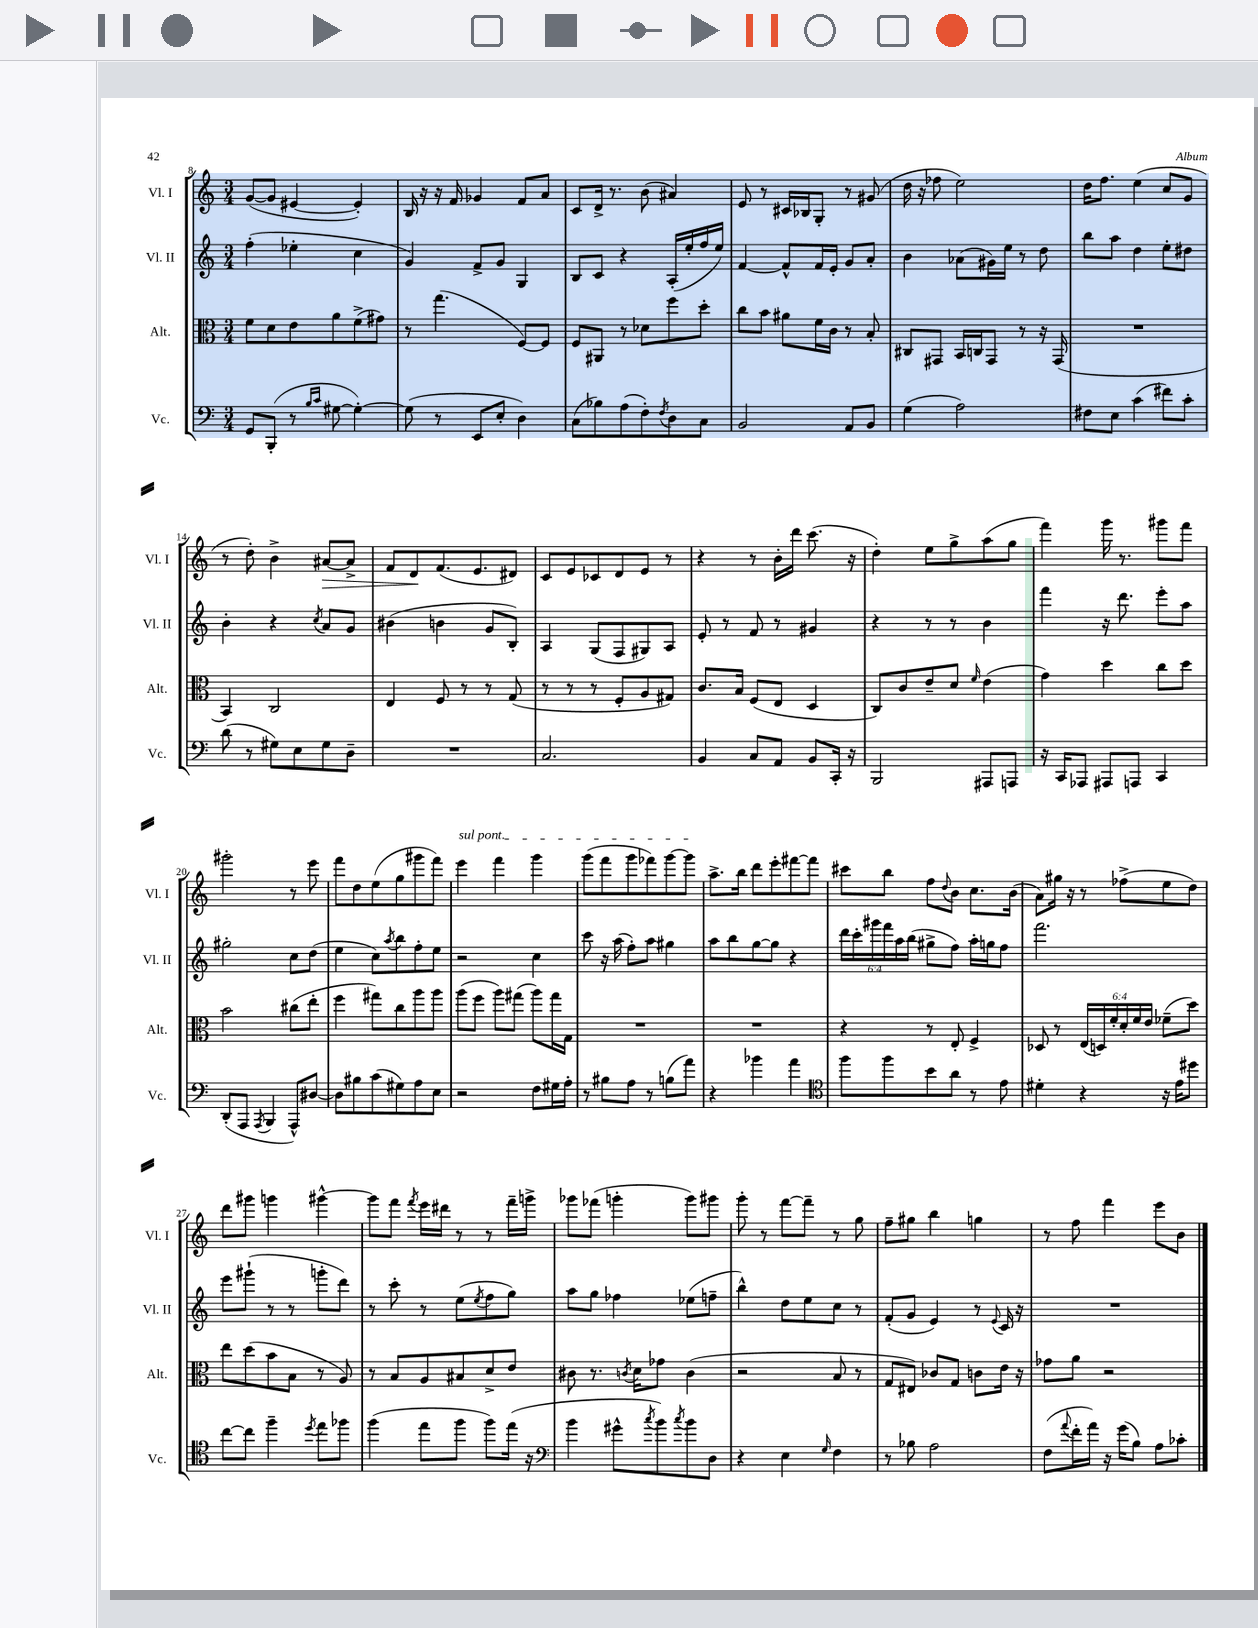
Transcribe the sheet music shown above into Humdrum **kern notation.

**kern	**kern	**kern	**kern
*staff4	*staff3	*staff2	*staff1
*clefF4	*clefC3	*clefG2	*clefG2
*k[]	*k[]	*k[]	*k[]
*M3/4	*M3/4	*M3/4	*M3/4
8GG	8f	(4ff'	([8g
(8BBB'	8d	.	8g]
8r	8e	4ee-'	[4e#
16qqB	.	.	.
16qqc	.	.	.
[8G#	8a	.	.
4G#'_)	(8f^	4cc	4e#'])
.	8g#)	.	.
=	=	=	=
(8G#]	8r	4g)	16B
.	.	.	16r
8r	(4.gg	.	16r
.	.	.	16f
8EE	.	8f^	4g-
8E'	.	8g	.
4D)	[8F)	4G	8f
.	8F]	.	8a
=	=	=	=
(8C	8F	8B	8c
8B-)	8AA#	8c	16d^
.	.	.	8.r
(8A	8r	4r	.
8F')	8d-	.	(8b
8qF	.	.	.
8D	8ff	(16A'	4a#)
.	.	16ee'	.
8C	8dd'	16ff	.
.	.	16ee)	.
=	=	=	=
2BB	8cc	[4f	8e
.	8b	.	8r
.	8a#	8f^^]	16c#
.	.	.	16B-
.	16f	16f	8G'
.	16c	16e'	.
8AA	8r	8g	8r
8BB	8B'	8a'	(8g#
=	=	=	=
(4G	8C#	4b	16dd
.	.	.	16r
.	8GG#	.	8ff-
2A)	16BB	(8a-	2ee)
.	16C	.	.
.	8GG#	16g#)	.
.	.	16ee	.
.	8r	8r	.
.	16r	8dd	.
.	(16GG#	.	.
=	=	=	=
8F#	2.r	8bb	16dd
.	.	.	8.ff
8E	.	8aa	.
(4c	.	4dd	(4ee
8f#)	.	8ee'	8cc
8c'	.	8dd#	8g
=	=	=	=
(8d	4BB)	4b'	8r
8r	.	.	8dd')
8G#)	2C	4r	4b^
8E	.	.	.
.	.	8qcc	.
8G#	.	8a	[8a#
8D~	.	8g	8a#^]
=	=	=	=
2.r	4E	(4b#	8f
.	.	.	8d
.	8F	4b	(8.f
.	8r	.	.
.	.	.	8.e
.	8r	8g	.
.	(8G	8B')	8d#)
=	=	=	=
2.C	8r	4A	8c
.	8r	.	8e
.	8r	(8G	8c-
.	8F'	8F	8d
.	8A	8G#)	8e
.	8G#)	8A	8r
=	=	=	=
4BB	8.c	8e'	4r
.	.	8r	.
.	16B	.	.
8C	(8F	8f	8r
8AA	8E	8r	16b'
.	.	.	16ddd
8BB	4D	4g#	(8.ccc
16CC'	.	.	.
16r	.	.	16r
=	=	=	=
2BBB	8C)	4r	4dd')
.	8c	.	.
.	8e~	8r	8ee
.	8d	8r	8gg^
.	16qqf	.	.
8AAA#	(4e	4b	(8aa
8AAA	.	.	8gg
=	=	=	=
16r	4g)	4fff	4fff)
16CC	.	.	.
8AAA-	.	.	.
8AAA#	4dd	16r	16ggg
.	.	8.ddd	8.r
8AAA	.	.	.
4CC	8cc	8eee'	8ggg#
.	8dd	8aa	8fff
=	=	=	=
(8DD'	2b	2gg#'	2ggg#'
8AAA	.	.	.
8qAAA	.	.	.
4BBB	.	.	.
8AAA^^)	(8cc#	8cc	8r
[8D#	8ee'	(8dd	8eee
=	=	=	=
8D#]	4ff	4ee	8fff
8B#	.	.	8dd
(8c	8gg#)	8cc)	(8ee
.	.	8qaa	.
8G#)	8cc	8bb	8gg
8A	8aa	8ff'	8ggg#
8E	8aa	8ee	8fff)
=	=	=	=
2r	(8aa	2r	4eee
.	8ff	.	.
.	8aa)	.	4fff
.	(8gg#	.	.
8F	8aa)	4cc	4ggg
16G#	16gg#	.	.
16A'	16G	.	.
=	=	=	=
8r	2.r	8ccc	(8ggg
8B#	.	16r	8fff
.	.	(16aa	.
8A	.	8ff')	8ggg
8r	.	8aa	8fff-)
(8B	.	4gg#	[8ggg
8a)	.	.	8ggg]
=	=	=	=
4r	2.r	8aa	8.aa^
.	.	8bb	.
.	.	.	16bb
4b-	.	[8gg	8ddd
.	.	8gg]	8eee'
4a	.	4r	[8fff#
.	.	.	8fff#]
=	=	=	=
*clefC4	*	*	*
8ff	4r	24ddd	8ccc#
.	.	24ccc'	.
.	.	24ggg#	.
8ff	.	24fff	8bb
.	.	24aa	.
.	.	(24bb	.
8b	8r	8gg#^	8ff
.	.	.	8qqdd
8a	8E'	8ff)	8b
8r	4F^	16aa'	8.cc
.	.	16gg	.
8e	.	8ff	.
.	.	.	(16b
=	=	=	=
4d#'	8D-	2.fff	8a)
.	8r	.	16gg#
.	.	.	16r
4r	(24E	.	8r
.	24D)	.	.
.	24f'	.	.
.	24d'	.	(8ff-^
.	24f	.	.
.	24e	.	.
16r	(8f-~	.	8ee
16e	.	.	.
8dd#	8dd)	.	8dd)
=	=	=	=
[8cc	8ee	8eee	8ddd
8cc]	(8dd	(8ggg#`	8ggg#
4ff~	8b	8r	4ggg
.	8B	8r	.
8qdd	.	.	.
8ee	8r	8ggg'	[4ggg#^^
8ff-	8A)	8ddd)	.
=	=	=	=
(4ff	8r	8r	8ggg#]
.	8B	8ccc'	8fff
.	.	.	8qfff
8ee	8A	8r	16eee
.	.	.	16ddd#
8ff	8B#	(8ee	8r
.	.	8qee	.
8ff)	8d^	8ff	8r
(16ee	8e	8gg)	16fff~
16r	.	.	16ggg^
=	=	=	=
*clefF4	*	*	*
4b	8c#	8aa	8ggg-
.	8.r	8gg	(8fff-
8g#^^	.	4ff-	4ggg'
.	8qc	.	.
.	16d	.	.
8qcc	.	.	.
8b)	8g-	.	.
8qcc	.	.	.
8b	(4c	(8ee-	8ggg)
8D	.	8ff~	8ggg#
=	=	=	=
4r	2r	4bb^^)	8ggg'
.	.	.	8r
4E	.	8dd	[8fff
.	.	8ee	8fff~]
16qqG	.	.	.
4F	8B	8cc	8r
.	8r	8r	8gg
=	=	=	=
8r	8G	(8f'	8ff~
8B-	8E#)	8g	8gg#
2A	8c-	4e)	4bb
.	8G	.	.
.	8c	8r	4gg
.	.	8qqe	.
.	16e	16c	.
.	16r	16r	.
=	=	=	=
(8F	8g-	2.r	8r
8qqa	.	.	.
16f'	8a	.	8ff
16a)	.	.	.
16r	2r	.	4fff
(16g	.	.	.
8B)	.	.	.
8A	.	.	8eee
8c-'	.	.	8b
==	==	==	==
*-	*-	*-	*-
